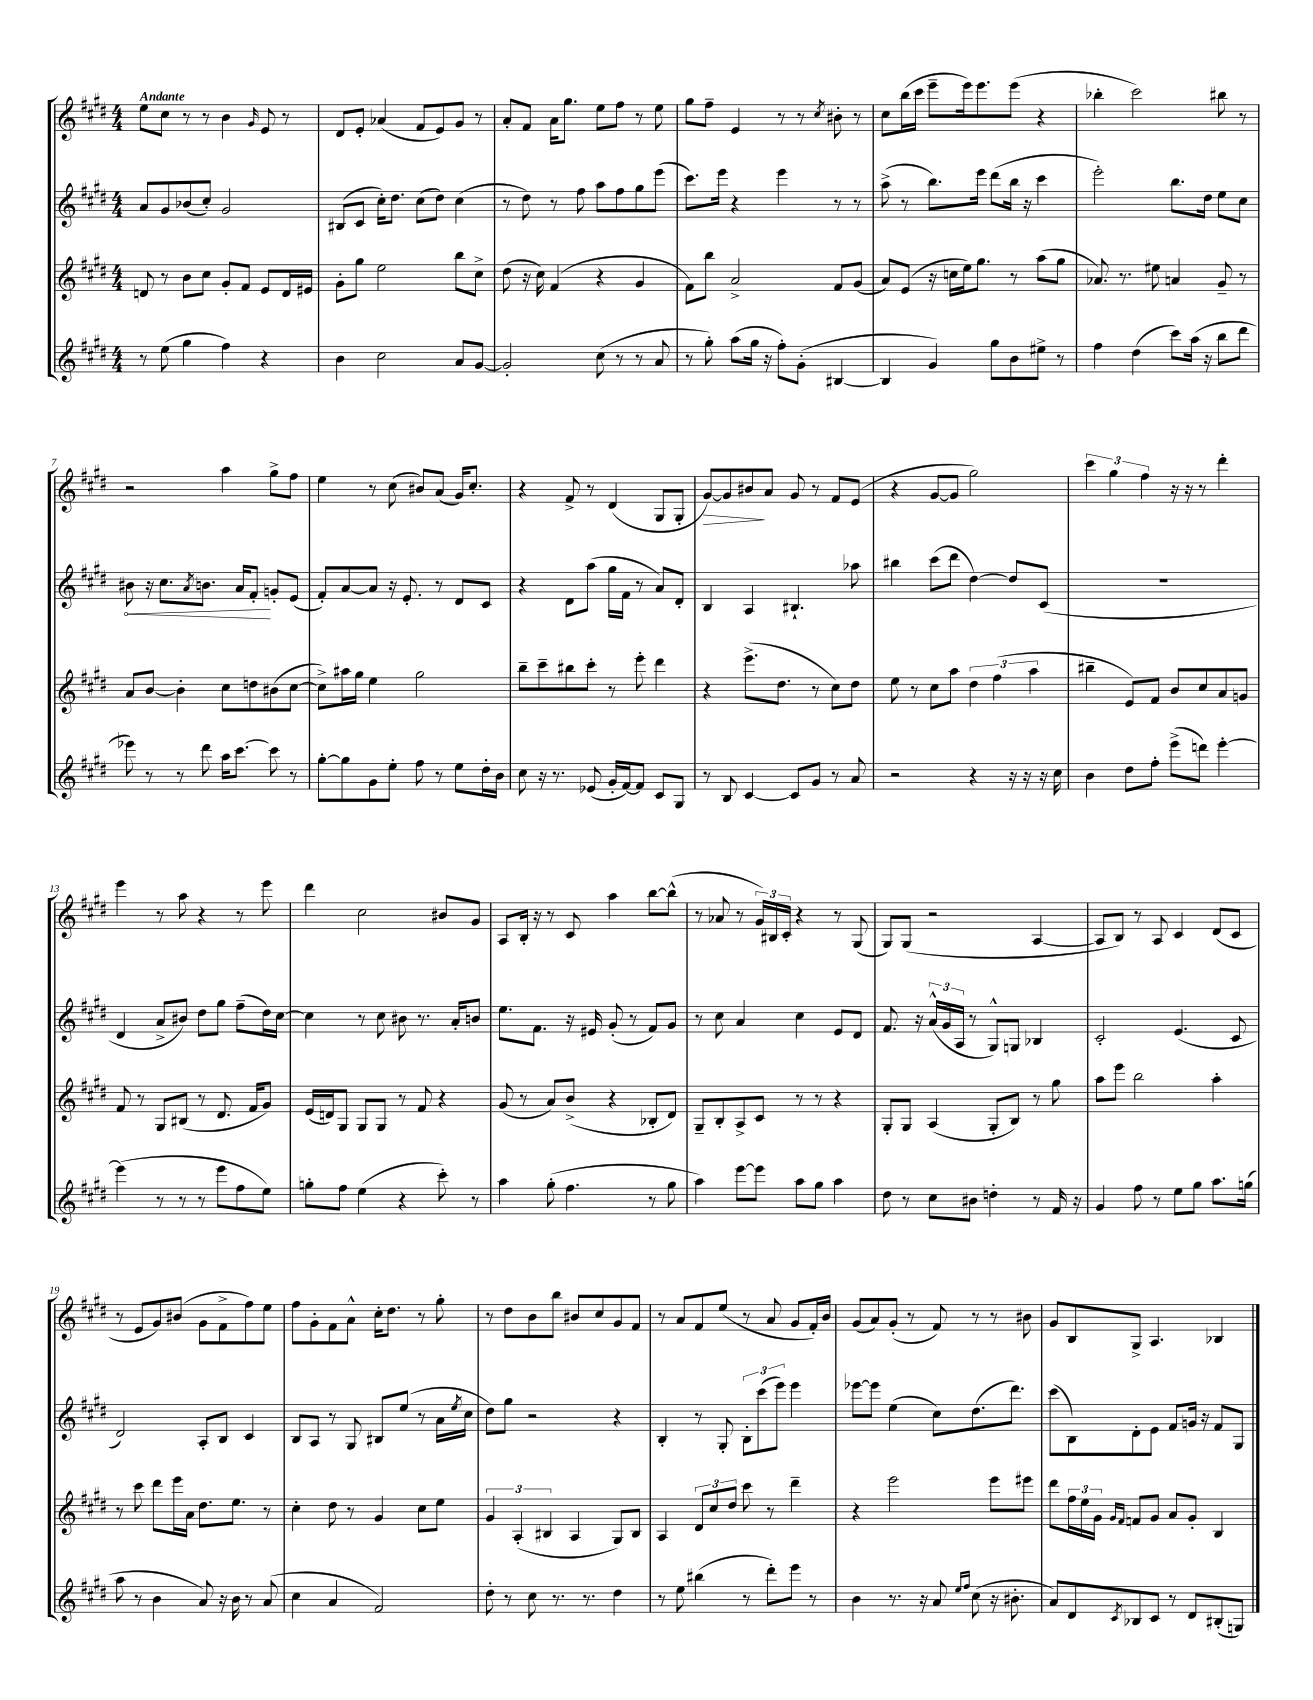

**kern	**kern	**kern	**kern
*staff4	*staff3	*staff2	*staff1
*clefG2	*clefG2	*clefG2	*clefG2
*k[f#c#g#d#]	*k[f#c#g#d#]	*k[f#c#g#d#]	*k[f#c#g#d#]
*M4/4	*M4/4	*M4/4	*M4/4
8r	8d	8a	8ee
(8ee	8r	8g#	8cc#
4gg#	8b	(8b-	8r
.	8cc#	8cc#')	8r
4ff#)	8g#'	2g#	4b
.	8f#	.	.
.	.	.	16qqg#
4r	8e	.	8e
.	16d	.	8r
.	16e#	.	.
=	=	=	=
4b	8g#'	(8B#	8d#
.	8gg#	8c#	8e'
2cc#	2ee	16cc#')	(4a-
.	.	8.dd#	.
.	.	(8cc#	8f#
.	.	8dd#)	8e)
8a	8bb	(4cc#	8g#
[8g#	8cc#^	.	8r
=	=	=	=
2g#']	(8dd#	8r	8a'
.	16r	8dd#)	8f#
.	16cc#)	.	.
.	(4f#	8r	16a
.	.	.	8.gg#
.	.	8ff#	.
(8cc#	4r	8aa	8ee
8r	.	8ff#	8ff#
8r	4g#	8gg#	8r
8a	.	(8eee	8ee
=	=	=	=
8r	8f#)	8.ccc#)	8gg#
8gg#')	8bb	.	8ff#~
.	.	16eee	.
(8aa	2a^	4r	4e
16gg#	.	.	.
16r	.	.	.
8ff#')	.	4eee	8r
(8g#'	.	.	8r
.	.	.	8qcc#
[4B#	8f#	8r	8b#'
.	(8g#	8r	8r
=	=	=	=
4B#]	8a)	(8aa^	8cc#
.	(8e	8r	(16bb
.	.	.	16ccc#
4g#)	16r	8.bb)	8eee~
.	16cc	.	.
.	16ee)	.	16eee)
.	8.gg#	16eee	8.eee
8gg#	.	(8ddd#	.
8b	8r	16bb	(8eee
.	.	16r	.
8ee#^	(8aa	4ccc#	4r
8r	8gg#	.	.
=	=	=	=
4ff#	8.a-)	2eee')	4bb-'
.	8.r	.	.
(4dd#	.	.	2ccc#)
.	8ee#	.	.
8ccc#)	4a	8.bb	.
(16aa	.	.	.
16r	.	16dd#	.
8bb	8g#~	8ee	8bb#
8ddd#	8r	8cc#	8r
=	=	=	=
8eee-)	8a	8b#	2r
8r	[8b	16r	.
.	.	8.cc#	.
8r	4b']	.	.
.	.	8qa	.
8ddd#	.	8.b	.
16aa	8cc#	.	4aa
[8.ccc#	.	16a	.
.	8dd	8f#'	.
8ccc#]	(8b#	8g'	8gg#^
8r	[8cc#	(8e	8ff#
=	=	=	=
[8gg#'	8cc#^])	8f#')	4ee
8gg#]	16aa#	[8a	.
.	16gg#	.	.
8g#	4ee	8a]	8r
8ee'	.	16r	(8cc#
.	.	8.e'	.
8ff#	2gg#	.	8b#)
8r	.	8r	(8a
8ee	.	8d#	16g#)
.	.	.	8.cc#'
16dd#'	.	8c#	.
16b	.	.	.
=	=	=	=
8cc#	8bb~	4r	4r
16r	8ccc#~	.	.
8.r	.	.	.
.	8bb#	8d#	8f#^
(8e-	8ccc#'	(8aa	8r
16g#'	8r	16gg#	(4d#
[16f#)	.	16f#	.
8f#]	8eee'	8r	.
8c#	4ddd#	8a)	8G#
8G#	.	8d#'	8G#'
=	=	=	=
8r	4r	4B	[8g#)
8B	.	.	8g#]
[4c#	(8.eee^	4A	8b#
.	.	.	8a
.	8.dd#	.	.
8c#]	.	4.B#`	8g#
8g#	8r	.	8r
8r	8cc#)	.	8f#
8a	8dd#	8aa-	(8e
=	=	=	=
2r	8ee	4bb#	4r
.	8r	.	.
.	8cc#	(8ccc#	[8g#
.	8aa	8ddd#	8g#]
4r	6dd#	[4dd#)	2gg#)
.	(6ff#	.	.
16r	.	8dd#]	.
16r	.	.	.
.	6aa	.	.
16r	.	(8c#	.
16cc#	.	.	.
=	=	=	=
4b	4bb#~	1r	6ccc#
.	.	.	6gg#
8dd#	8e)	.	.
.	.	.	6ff#
8ff#'	8f#	.	.
(8eee^	8b	.	16r
.	.	.	16r
8ddd)	8cc#	.	8r
[4eee'	8a	.	4ddd#'
.	8g	.	.
=	=	=	=
(4eee]	8f#	4d#	4eee
.	8r	.	.
8r	8G#	8a^	8r
8r	(8B#	8b#)	8aa
8r	8r	8dd#	4r
8eee	8.d#	8gg#	.
8ff#	.	(8ff#~	8r
.	16f#	.	.
8ee)	8g#)	16dd#)	8eee
.	.	[16cc#	.
=	=	=	=
8gg'	(16e	4cc#]	4ddd#
.	16d)	.	.
8ff#	8G#	.	.
(4ee	8G#	8r	2cc#
.	8G#	8cc#	.
4r	8r	8b#	.
.	8f#	8.r	.
8ccc#')	4r	.	8b#
.	.	16a'	.
8r	.	8b	8g#
=	=	=	=
4aa	(8g#	8.ee	8A
.	8r	.	16B'
.	.	8.f#	16r
(8gg#'	8a)	.	8r
4.ff#	(8b^	16r	8c#
.	.	16e#	.
.	4r	(8g#'	4aa
.	.	8r	.
8r	8B-'	8f#)	[8bb
8gg#	8d#)	8g#	(8bb^^]
=	=	=	=
4aa)	8G#~	8r	8r
.	8B'	8cc#	8a-
[8eee	8A^	4a	8r
8eee]	8c#	.	24g#)
.	.	.	24B#
.	.	.	24c#'
8aa	8r	4cc#	4r
8gg#	8r	.	.
4aa	4r	8e	8r
.	.	8d#	(8G#
=	=	=	=
8dd#	8G#'	8.f#	8G#)
8r	8G#	.	(8G#
.	.	16r	.
8cc#	(4A	(24a^^	2r
.	.	24g#	.
.	.	24A	.
8b#	.	8r	.
4dd'	8G#'	8G#^^)	.
.	8B)	8G	.
8r	8r	4B-	[4A
16f#	8gg#	.	.
16r	.	.	.
=	=	=	=
4g#	8aa	2c#'	8A]
.	8eee	.	8B)
8ff#	2bb	.	8r
8r	.	.	8A
8ee	.	(4.e	4c#
8gg#	.	.	.
8.aa	4aa'	.	(8d#
.	.	8c#	8c#
(16gg	.	.	.
=	=	=	=
8aa	8r	2d#)	8r
8r	8ccc#	.	8e
4b	8ddd#	.	8g#)
.	16eee	.	(8b#
.	16a	.	.
8a)	8.dd#	8A'	8g#
16r	.	8B	8f#^
16b	8.ee	.	.
8r	.	4c#	8ff#)
(8a	8r	.	8ee
=	=	=	=
4cc#	4cc#'	8B	8ff#
.	.	8A	8g#'
4a	8dd#	8r	8f#
.	8r	8G#	8a^^
2f#)	4g#	8B#	16cc#'
.	.	.	8.dd#
.	.	(8ee	.
.	8cc#	8r	8r
.	8ee	16a	8gg#'
.	.	8qee	.
.	.	16cc#	.
=	=	=	=
8dd#'	6g#	8dd#)	8r
8r	.	8gg#	8dd#
.	(6A'	.	.
8cc#	.	2r	8b
.	6B#	.	.
8.r	.	.	8bb
.	4A	.	8b#
8.r	.	.	.
.	.	.	8cc#
4dd#	8G#)	4r	8g#
.	8B#	.	8f#
=	=	=	=
8r	4A	4B'	8r
8ee	.	.	8a
(4bb#	12d#	8r	8f#
.	12cc#	.	.
.	.	8G#'	(8ee
.	12dd#	.	.
8r	8ccc#	12B'	8r
.	.	(12ccc#	.
8ddd#')	8r	.	8a
.	.	12eee)	.
8eee	4ddd#~	4eee	8g#
8r	.	.	16f#')
.	.	.	16b
=	=	=	=
4b	4r	[8eee-	(8g#
.	.	8eee-]	8a)
8.r	2eee	(4ee	(8g#'
.	.	.	8r
16r	.	.	.
8a	.	8cc#)	8f#)
16qqee	.	.	.
16qqff#	.	.	.
(8cc#	.	(8.dd#	8r
16r	8eee	.	8r
8.b#'	.	8.ddd#)	.
.	8eee#	.	8b#
=	=	=	=
8a)	8ddd#	(8ccc#	8g#
8d#	24ff#	8B)	8B
.	24ee	.	.
.	24g#	.	.
.	16qqg#	.	.
8qc#	16qqf#	.	.
8B-	8f	8d#'	8G#^
8c#	8g#	8e	4.A
8r	8a	8f#	.
8d#	8g#'	16g	.
.	.	16r	.
(8B#'	4B	8f#	4B-
8G)	.	8G#	.
==	==	==	==
*-	*-	*-	*-
